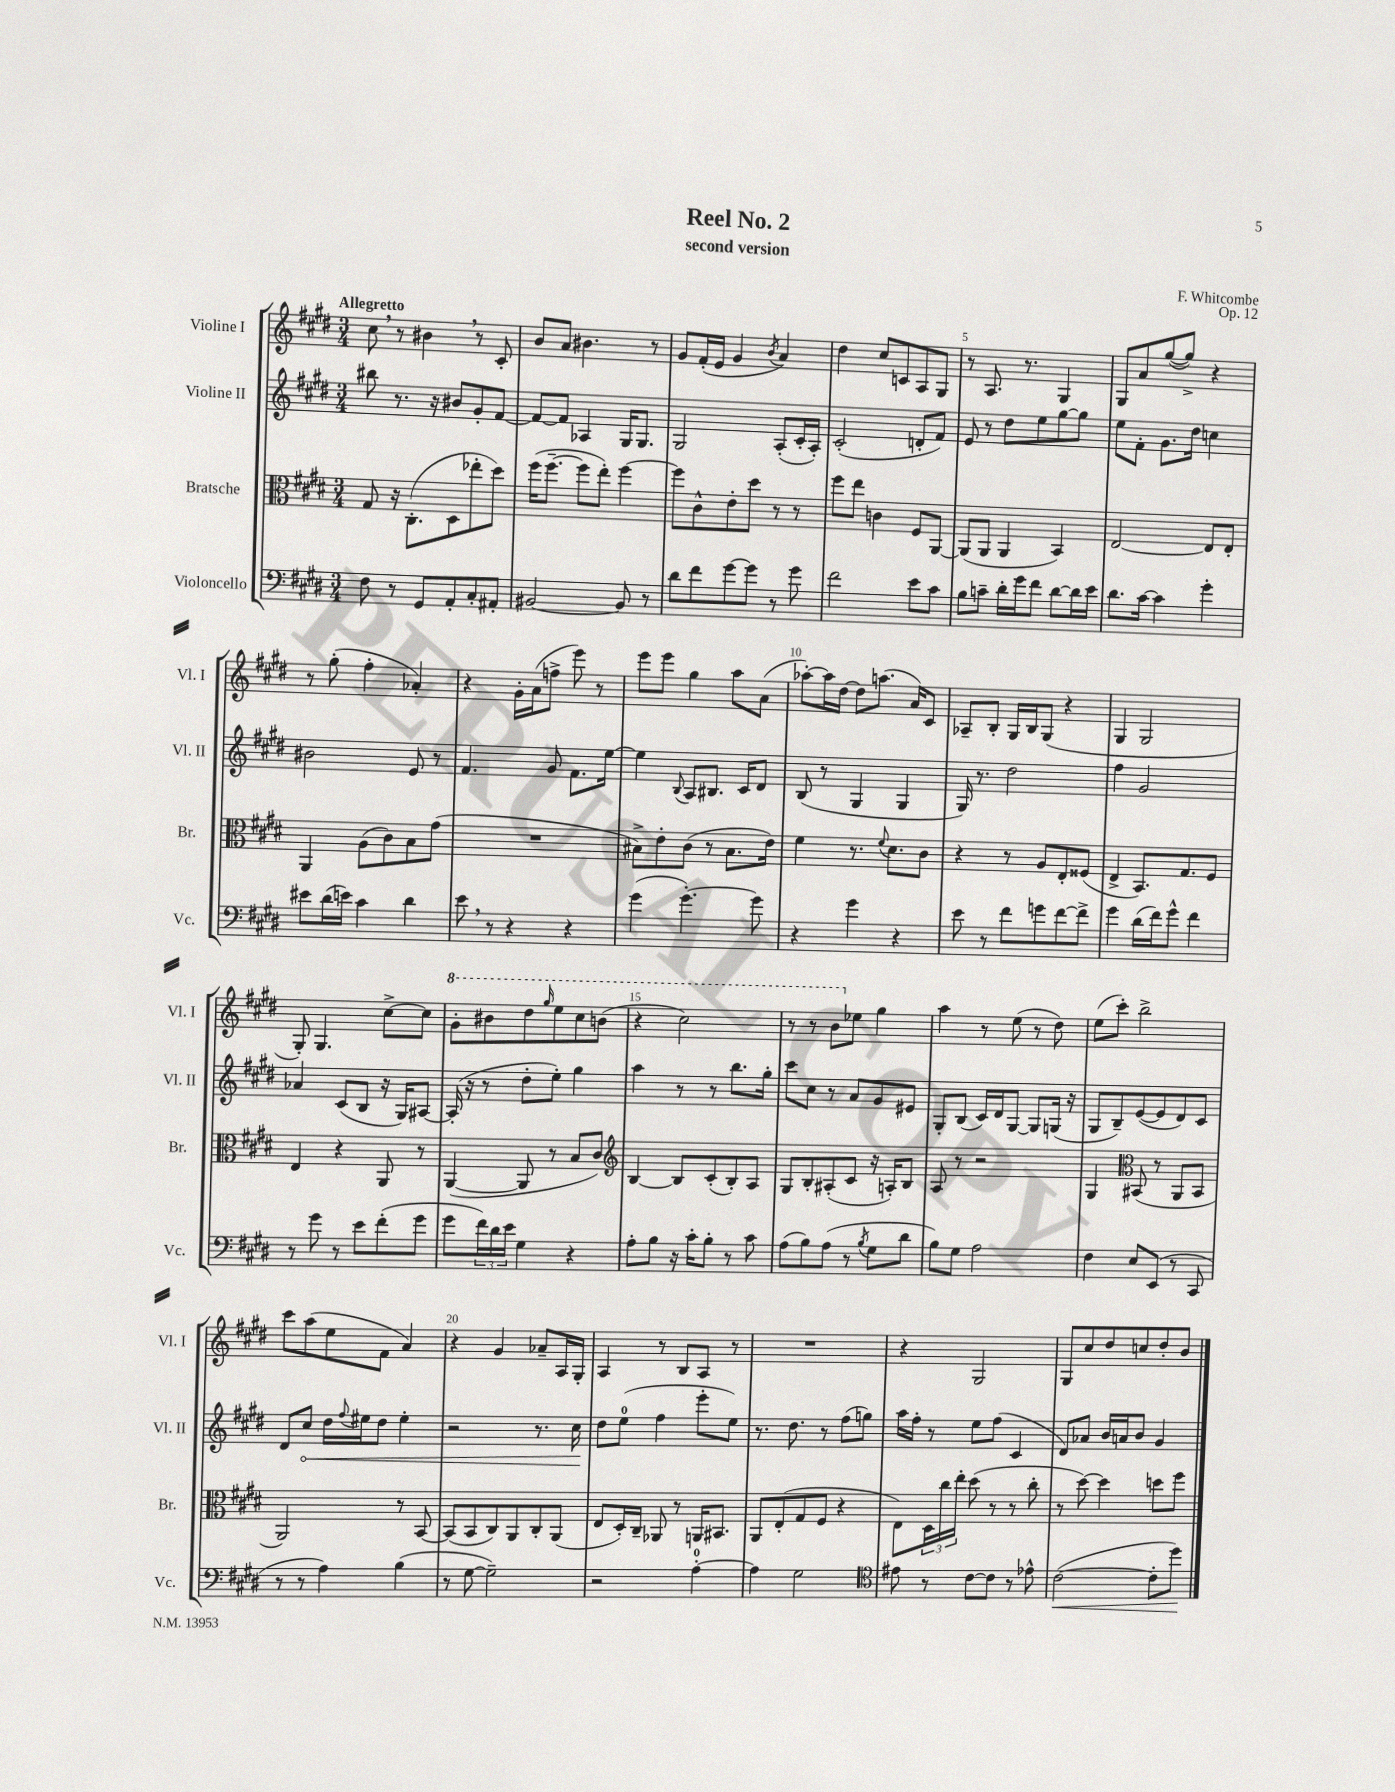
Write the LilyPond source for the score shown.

\header { title = "Reel No. 2" composer = "F. Whitcombe" subtitle = "second version" opus = "Op. 12" }
<<
\new StaffGroup <<
\new Staff = "s0" \with { instrumentName = "Violine I" shortInstrumentName = "Vl. I" } {
    \clef treble \key e \major \numericTimeSignature \time 3/4 \tempo "Allegretto"
    cis''8 \breathe r8 bis'4 \breathe r8 cis'8-. |
    b'8 a'8 bis'4. r8 |
    gis'8 fis'16-.( e'16 gis'4 \acciaccatura { b'8 } a'4) |
    dis''4 cis''8 c'8 a8 gis8 |
    r8 a8. r8. gis4 |
    gis8 a'8 gis''8~( gis''8->) r4 |
    r8 gis''8-.( fis''4-. aes'4-.) |
    r4 gis'16-. a'16( f''8-> e'''8) r8 |
    e'''8 e'''8 gis''4 a''8 a'8( |
    aes''8~-.) aes''16 dis''16~ dis''8 a''8.( a'16) cis'8 |
    aes8-- b8-. gis16 b16 gis8( r4 |
    gis4 gis2 |
    gis8-.) gis4. cis''8~-> cis''8 |
    \ottava #1 gis''8-. bis''8 dis'''8 \grace { gis'''16 } e'''8 cis'''8 b''8( |
    r4 cis'''2) |
    r8 r8 b''8 \ottava #0 ees''8 gis''4 |
    a''4 r8 e''8( r8 dis''8) |
    e''8( cis'''8-.) b''2-> |
    cis'''8 a''8( e''8 fis'8 a'4) |
    r4 gis'4 aes'8-- a16 gis16-. |
    a4 r8 b8 a8 r8 |
    R2. |
    r4 gis2 |
    gis8 cis''8 dis''8 c''8 dis''8-. b'8 \bar "|." |
}
\new Staff = "s1" \with { instrumentName = "Violine II" shortInstrumentName = "Vl. II" } {
    \clef treble \key e \major \numericTimeSignature \time 3/4
    bis''8 r8. r16 bis'8 gis'8-. fis'8~ |
    fis'8~ fis'8 aes4 gis16 gis8. |
    gis2 a8-.( cis'16-. a16-.) |
    cis'2-.( d'8-. fis'8) |
    e'8 r8 dis''8 e''8 gis''8~ gis''8 |
    e''8 fis'8-. gis'8. dis''16 c''4 |
    bis'2 e'8 r8 |
    fis'4. gis'8 fis'8. e''16~ |
    e''4 \appoggiatura { b8 } a8 bis8. cis'16 dis'8 |
    b8( r8 gis4 gis4 |
    gis16) r8. dis''2 |
    fis''4 gis'2 |
    aes'4 cis'8( b8 r16 gis16) ais8~ |
    ais16-.( r16 r8 dis''8-. e''8-.) gis''4 |
    a''4 r8 r8 b''8. gis''16-. |
    cis'''8 cis''8 r8 a'8 gis'8 eis'8 |
    gis8-. b8( cis'16) dis'16 gis8~ gis8 g16( r16 |
    gis8 b8--) e'8~( e'8 dis'8) cis'8 |
    dis'8 \once \override Hairpin.circled-tip = ##t cis''8\< dis''16 \appoggiatura { fis''8 } eis''16 dis''8 eis''4-. |
    r2 r8. cis''16\! |
    dis''8 e''8-0( fis''4 e'''8-. e''8) |
    r8. dis''8. r8 fis''8( g''8) |
    a''16 fis''16-. r8 e''8 fis''8( cis'4 |
    dis'8) aes'8 b'16 a'16 b'8 gis'4 \bar "|." |
}
\new Staff = "s2" \with { instrumentName = "Bratsche" shortInstrumentName = "Br." } {
    \clef alto \key e \major \numericTimeSignature \time 3/4
    gis8 r16 cis8.-.( dis8 ees''8-. dis''8) |
    fis''16( fis''8.~-- fis''8 e''8-.) fis''4~ |
    fis''8 cis'8-^ e'8-. dis''8 r8 r8 |
    fis''8 e''8 c'4 fis8 a,8~ |
    a,8( a,8 a,4 b,4) |
    e2~ e8 e8-. |
    a,4 a8( cis'8) b8 gis'8( |
    R2. |
    bis8->) e'8-. cis'8( r8 bis8. e'16) |
    fis'4 r8. \appoggiatura { fis'8 } dis'8. cis'8 |
    r4 r8 a8 e8-. fisis8( |
    e4-> b,8.) gis8. fis8 |
    e4 r4 a,8 r8 |
    a,4~( a,8 r8 b8 cis'8) |
    \clef treble b4~ b8 cis'8-.( b8-.) a8 |
    gis8 b8-. ais8-.( cis'8 r16 a16-.) b8 |
    a8 r8 r2 |
    gis4 \clef alto bis,8( r8 a,8 bis,8 |
    a,2) r8 b,8~ |
    b,8( b,8 cis8) a,8 cis8-. a,8( |
    e8 dis16-.) cis16-- aes,8 r8 a,16 bis,8. |
    a,8 e8-.( gis8 fis8 r4 |
    e8) \tuplet 3/2 { dis16 cis''16 e''16-. } dis''8( r8 r8 cis''8-. |
    r8 dis''8~) dis''4 d''8 fis''8 \bar "|." |
}
\new Staff = "s3" \with { instrumentName = "Violoncello" shortInstrumentName = "Vc." } {
    \clef bass \key e \major \numericTimeSignature \time 3/4
    fis8 r8 gis,8 a,8-. cis8-. ais,8-. |
    bis,2~ bis,8 r8 |
    dis'8 fis'8 gis'8~ gis'8 r8 gis'8 |
    fis'2 e'8 cis'8 |
    b8 c'8-- dis'16-. gis'16 fis'8 dis'8~ dis'16 e'16 |
    dis'8. cis'16~ cis'4 gis'4-. |
    eis'8 dis'16( e'16) cis'4 dis'4 |
    e'8 \breathe r8 r4 r4 |
    gis'4( gis'4.~-.) gis'8 |
    r4 gis'4 r4 |
    e'8 r8 fis'8 g'8 fis'8~ fis'8-> |
    gis'4 dis'16( fis'16) gis'8-^ fis'4 |
    r8 gis'8 r8 e'8 fis'8-.( gis'8 |
    gis'8 \tuplet 3/2 { fis'16) dis'16 e'16 } gis4 r4 |
    a8-. b8 r16 cis'16-. b8-. r8 cis'8 |
    a8( b8) a8( r8 \acciaccatura { b8 } gis8 dis'8 |
    b8) gis8 a2 |
    fis4 e8 e,8( r8 cis,8 |
    r8 r8 a4) b4( |
    r8 gis8~ gis2--) |
    r2 a4-0~-. |
    a4 gis2 |
    \clef tenor eis'8 r8 cis'8~ cis'8 r8 ees'8-^ |
    cis'2~\<( cis'8-. dis''8\!) \bar "|." |
}
>>
>>
\layout { \context { \Score \override BarNumber.break-visibility = ##(#f #t #t) barNumberVisibility = #(every-nth-bar-number-visible 5) } }
